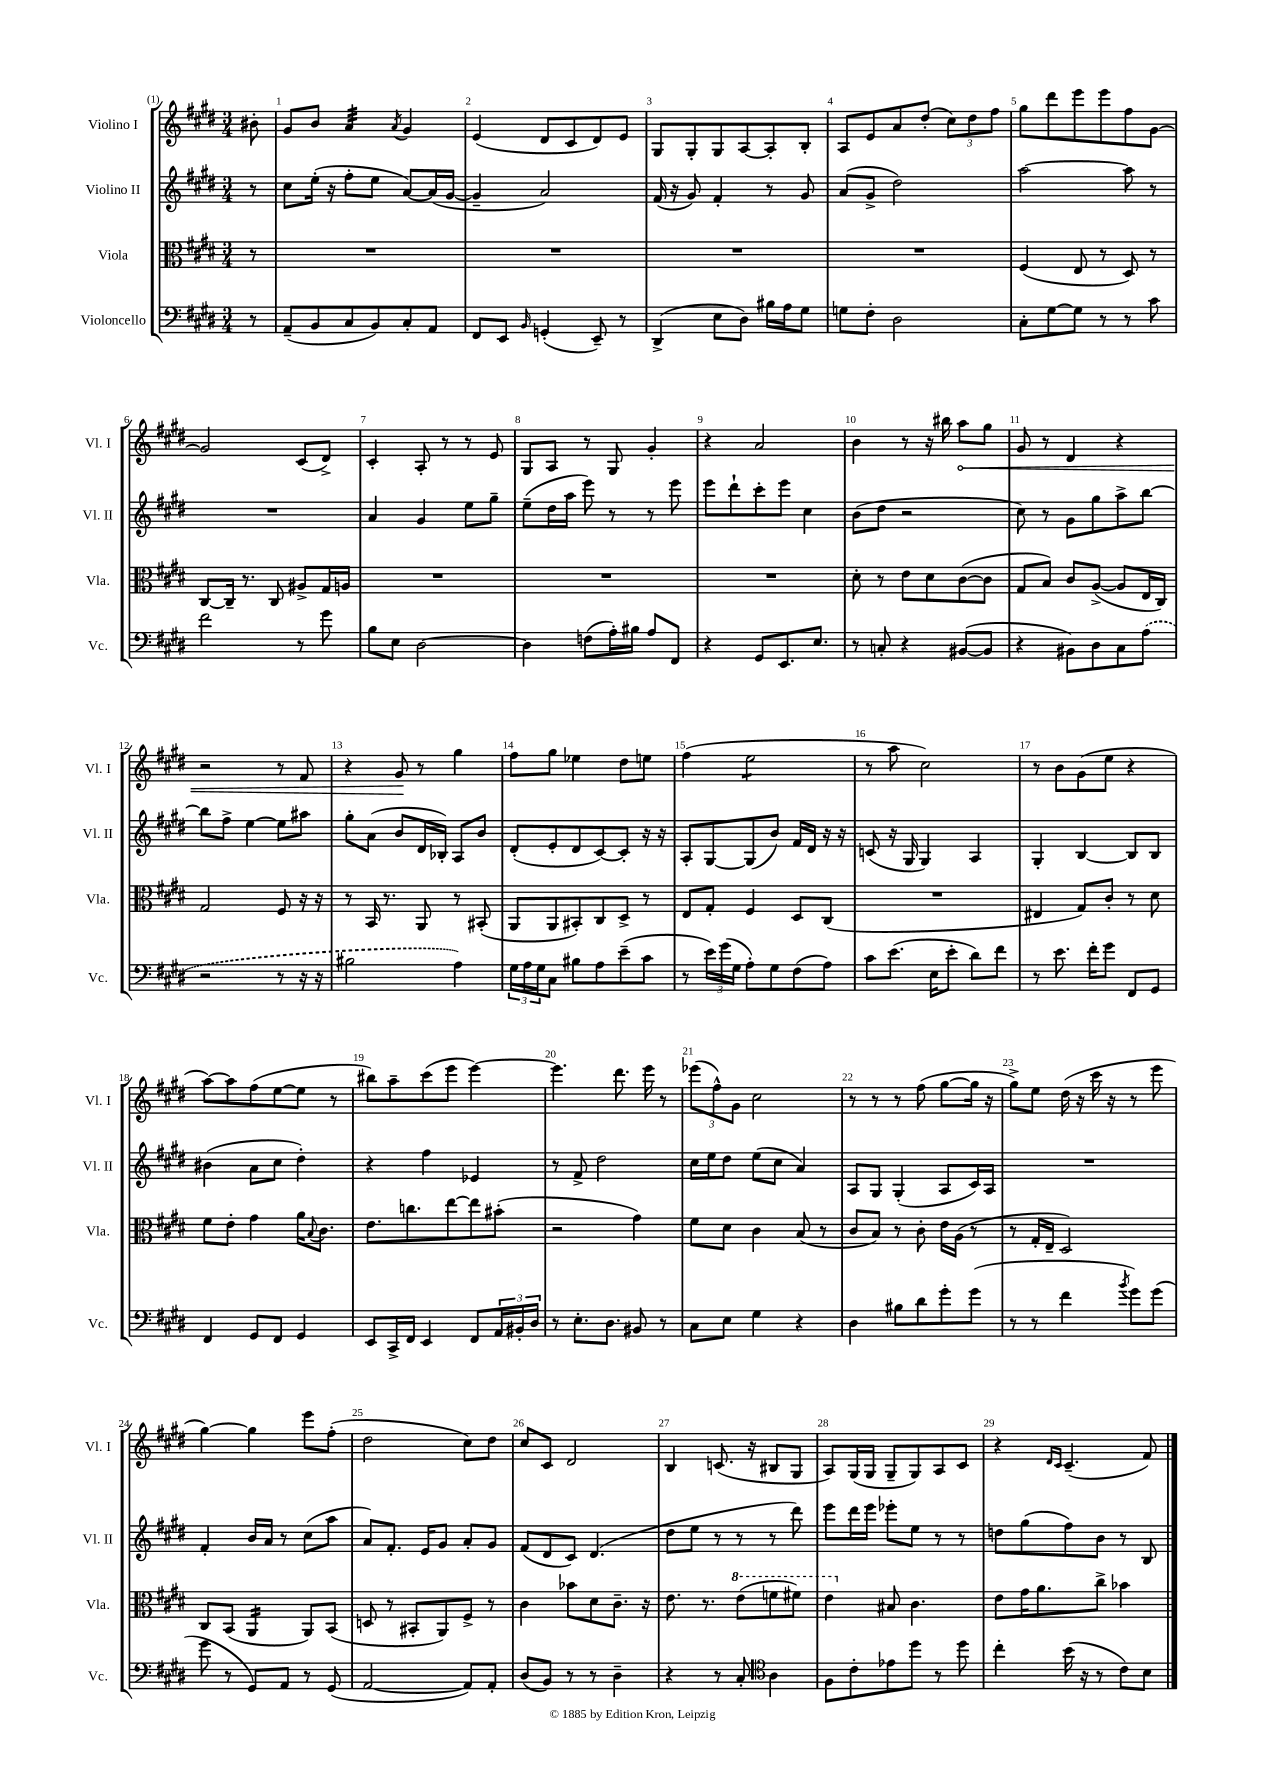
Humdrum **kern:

**kern	**kern	**kern	**kern	**dynam
*part4	*part3	*part2	*part1	*part1
*staff4	*staff3	*staff2	*staff1	*staff1
*I"Violoncello	*I"Viola	*I"Violino II	*I"Violino I	*
*I'Vc.	*I'Vla.	*I'Vl. II	*I'Vl. I	*
*clefF4	*clefC3	*clefG2	*clefG2	*
*k[f#c#g#d#]	*k[f#c#g#d#]	*k[f#c#g#d#]	*k[f#c#g#d#]	*
*M3/4	*M3/4	*M3/4	*M3/4	*
=	=	=	=	=
8r	8r	8r	8b#X'\	.
=1	=1	=1	=1	=1
(8AA~/L	2.r	8cc#\L	8g#/L	.
8BB/	.	(16ee'\Jk	8b/J	.
.	.	16r	.	.
*	*	*	*tremolo	*
8C#/	.	8ff#'\L	32a/LLL	.
.	.	.	32a/	.
.	.	.	32a/	.
.	.	.	32a/	.
8BB/)	.	8ee\J	32a/	.
.	.	.	32a/	.
.	.	.	32a/	.
.	.	.	32a/JJJ	.
*	*	*	*Xtremolo	*
.	.	.	8qa/	.
8C#'/	.	[8a/L)	4g#/	.
8AA/J	.	(16a/L]	.	.
.	.	[16g#/JJ	.	.
=2	=2	=2	=2	=2
8FF#/L	2.r	4g#~/]	(4e/	.
8EE/J	.	.	.	.
16qqBB/	.	.	.	.
(4GGn'/	.	2a/)	8d#/L	.
.	.	.	8c#/	.
8EE~/)	.	.	8d#/)	.
8r	.	.	8e/J	.
=3	=3	=3	=3	=3
(4DD#^/	2.r	(16f#/	8G#/L	.
.	.	16r	.	.
.	.	8g#/)	8G#'/	.
8E\L	.	4f#'/	8G#/	.
8D#\J)	.	.	[8A/	.
16B#X\LL	.	8r	8A'/]	.
16A\J	.	.	.	.
8G#\J	.	8g#/	8B'/J	.
=4	=4	=4	=4	=4
8Gn\L	2.r	(8a/L	8A/L	.
8F#'\J	.	8g#^/J	8e/	.
2D#\	.	2dd#\)	8a/	.
.	.	.	(8dd#'/J	.
.	.	.	12cc#\L)	.
.	.	.	12dd#\	.
.	.	.	12ff#\J	.
=5	=5	=5	=5	=5
8C#'\L	(4F#/	[2aa\	8gg#\L	.
[8G#\	.	.	8ddd#\	.
8G#\J]	8E/	.	8eee\	.
8r	8r	.	8eee\	.
8r	8D#/)	8aa\]	8ff#\	.
8c#\	8r	8r	[8g#\J	.
!!LO:LB:g=z
=6	=6	=6	=6	=6
2f#\	[8C#/L	2.r	2g#/]	.
.	16C#~/Jk]	.	.	.
.	8.r	.	.	.
.	8C#/	.	.	.
8r	8A#X^/L	.	(8c#/L	.
8g#\	16G#/L	.	8d#^/J)	.
.	16An/JJ	.	.	.
=7	=7	=7	=7	=7
8B\L	2.r	4a/	4c#'/	.
8E\J	.	.	.	.
[2D#\	.	4g#/	8A'/	.
.	.	.	8r	.
.	.	8ee\L	8r	.
.	.	8gg#~\J	8e/	.
=8	=8	=8	=8	=8
4D#\]	2.r	(8ee~\L	8G#/L	.
.	.	16dd#\L	8A/J	.
.	.	16aa\JJ	.	.
(8Fn\L	.	8eee\)	8r	.
16A'\L)	.	8r	8G#/	.
16B#X\JJ	.	.	.	.
8A/L	.	8r	4g#'/	.
8FF#/J	.	8eee\	.	.
=9	=9	=9	=9	=9
4r	2.r	8eee\L	4r	.
.	.	8ddd#`\	.	.
8GG#/L	.	8ccc#'\	2a/	.
8.EE/	.	8eee\J	.	.
.	.	4cc#\	.	.
8.E/J	.	.	.	.
=10	=10	=10	=10	=10
8r	8d#'\	(8b\L	4b\	.
8Cn'/	8r	8dd#\J	.	.
4r	8e\L	2r	8r	.
.	8d#\	.	16r	.
.	.	.	16bb#X\	.
!	!	!	!	!LO:HP:b
([8BB#X/L	([8c#\	.	8aa\L	<
8BB#/J]	8c#\J]	.	8gg#\J	.
=11	=11	=11	=11	=11
4r	8G#/L	8cc#\)	8g#/	.
.	8B/J)	8r	8r	.
8BB#X\L)	8c#/L	8g#\L	4d#/	.
8D#\	([8A^/J	8gg#\	.	.
8C#\	8A/L]	8aa^\	4r	.
(8A\J	16E/L	[8bb\J	.	.
.	16C#/JJ)	.	.	.
!!LO:LB:g=z
=12	=12	=12	=12	=12
2r	2G#/	8bb\L]	2r	.
.	.	8ff#^\J	.	.
.	.	[4ee\	.	.
8r	8F#/	8ee\L]	8r	.
16r	16r	8aa#X\J	8f#/	.
16r	16r	.	.	.
=13	=13	=13	=13	=13
2B#X\	8r	8gg#'\L	4r	.
.	16BB/	(8a\J	.	.
.	8.r	.	.	.
.	.	8b/L	8g#/	.
.	8AA/	16d#/L	8r	[
.	.	16B-X'/JJ)	.	.
4A\)	8r	8A/L	4gg#\	.
.	(8BB#X'/	8b/J	.	.
=14	=14	=14	=14	=14
24G#\LL	8AA/L	(8d#'/L	8ff#\L	.
24A\	.	.	.	.
24G#\J	.	.	.	.
8C#\J	8AA/	8e'/	8gg#\J	.
8B#X\L	8BB#X'/)	8d#/	4ee-X\	.
8A\	8C#/	[8c#/)	.	.
(8e~\	8D#^/J	8c#'/J]	8dd#\L	.
8c#\J	8r	16r	8een\J	.
.	.	16r	.	.
=15	=15	=15	=15	=15
8r	8E/L	8A'/L	(4ff#\	.
24e\LL)	8G#'/J	[8G#/	.	.
(24g#\	.	.	.	.
24G#\JJ	.	.	.	.
*	*	*	*tremolo	*
8A'\L)	4F#/	(8G#/]	8ee\L	.
8G#\	.	8b/J)	8ee\	.
(8F#\	8D#/L	16f#/LL	8ee\	.
.	.	16d#/JJ	.	.
8A\J)	(8C#/J	16r	8ee\J	.
*	*	*	*Xtremolo	*
.	.	16r	.	.
=16	=16	=16	=16	=16
8c#\L	2.r	(8cn/	8r	.
(8.e\J	.	16r	8aa\	.
.	.	16G#/	.	.
.	.	4G#/)	2cc#\)	.
16E\KL	.	.	.	.
8e'\J	.	.	.	.
8d#\L)	.	4A/	.	.
8f#\J	.	.	.	.
=17	=17	=17	=17	=17
8r	4E#X/	4G#'/	8r	.
8.e\	.	.	8b\L	.
.	8G#/L)	[4B/	(8g#\	.
16f#'\KL	.	.	.	.
8g#\J	8c#'/J	.	8ee\J	.
8FF#/L	8r	8B/L]	4r	.
8GG#/J	8d#\	8B/J	.	.
!!LO:LB:g=z
=18	=18	=18	=18	=18
4FF#/	8f#\L	(4b#X\	[8aa\L)	.
.	8e'\J	.	8aa\]	.
8GG#/L	4g#\	8a\L	(8ff#\	.
8FF#/J	.	8cc#\J	[8ee\	.
4GG#/	16a\KL	4dd#'\)	8ee\J]	.
.	8qqB/	.	.	.
.	8.c#\J	.	.	.
.	.	.	8r	.
=19	=19	=19	=19	=19
8EE/L	8.e\L	4r	8bb#X\L)	.
16CC#^/L	.	.	8aa~\	.
16FF#/JJ	8.ccn\	.	.	.
4EE/	.	4ff#\	(8ccc#\	.
.	[8ee\	.	8eee\J	.
8FF#/L	8ee\]	4e-X/	[4eee\)	.
24AA/L	(8b#X'\J	.	.	.
24BB#X'/	.	.	.	.
24D#/JJ	.	.	.	.
=20	=20	=20	=20	=20
8r	2r	8r	4.eee\]	.
8.E'\L	.	8f#^/	.	.
.	.	2dd#\	.	.
8.D#\J	.	.	.	.
.	.	.	8.ddd#\	.
8BB#X/	4g#\)	.	.	.
.	.	.	16eee\	.
8r	.	.	8r	.
=21	=21	=21	=21	=21
8C#\L	8f#\L	16cc#\LL	(12eee-X\L	.
.	.	16ee\J	.	.
.	.	.	12ff#^^\)	.
8E\J	8d#\J	8dd#\J	.	.
.	.	.	12g#\J	.
4G#\	4c#\	(8ee\L	2cc#\	.
.	.	8cc#\J	.	.
4r	(8B/	4a/)	.	.
.	8r	.	.	.
=22	=22	=22	=22	=22
4D#\	8c#/L	8A/L	8r	.
.	8B/J)	8G#/J	8r	.
8B#X\L	8r	(4G#'/	8r	.
8d#\	8c#'\	.	(8ff#\	.
8g#'\	16e\LL	8A/L	[8gg#\L	.
.	(16A\JJ	.	.	.
(8g#\J	8r	16c#/L)	16gg#\Jk]	.
.	.	16A/JJ	16r	.
=23	=23	=23	=23	=23
8r	8r	2.r	8gg#^\L)	.
8r	16G#'/LL	.	8ee\J	.
.	16E~/JJ	.	.	.
4f#\	2D#/)	.	(16dd#\	.
.	.	.	16r	.
.	.	.	16ccc#\	.
.	.	.	16r	.
8qb/	.	.	.	.
8g#\L)	.	.	8r	.
(8g#\J	.	.	8eee\	.
!!LO:LB:g=z
=24	=24	=24	=24	=24
8g#\	8C#/L	4f#'/	[4gg#\)	.
8r	(8BB/J	.	.	.
*	*tremolo	*	*	*
8GG#/L)	16AA/LL	16b/LL	4gg#\]	.
.	16AA/	16a/JJ	.	.
8AA/J	16AA/	8r	.	.
.	16AA/JJ	.	.	.
*	*Xtremolo	*	*	*
8r	8AA/L)	(8cc#\L	8eee\L	.
(8GG#/	(8BB/J	8aa\J	(8ff#'\J	.
=25	=25	=25	=25	=25
[2AA/	8Dn/	8a/L)	2dd#\	.
.	8r	8.f#'/J	.	.
.	8BB#X'/L	.	.	.
.	.	16e/KL	.	.
.	8AA/)	8g#/J	.	.
8AA/L])	8F#^/J	8a'/L	8cc#\L)	.
8AA'/J	8r	8g#/J	8dd#\J	.
=26	=26	=26	=26	=26
(8D#/L	4c#\	(8f#/L	8cc#/L	.
8BB/J)	.	8d#/	8c#/J	.
8r	8b-X\L	8c#/J)	2d#/	.
8r	8d#\	(4.d#/	.	.
4D#~\	8.c#~\J	.	.	.
.	16r	.	.	.
=27	=27	=27	=27	=27
4r	8.e\	8dd#\L	4B/	.
.	.	8ee\J	.	.
.	8.r	.	.	.
8r	.	8r	(8.cn/	.
*	*8va	*	*	*
8C#'/	(8ee\L	8r	.	.
.	.	.	16r	.
*clefC4	*	*	*	*
4A\	8ffn\	8r	8B#X/L	.
.	8ff#X\J)	8ddd#\)	8G#/J	.
=28	=28	=28	=28	=28
8F#\L	4ee\	8eee\L	8A/L)	.
8c#'\	.	16ddd#\L	(16G#/L	.
.	.	16eee\JJ	16G#/JJ	.
*	*X8va	*	*	*
8e-X\	8B#X/	8eee-X'\L	8G#~/L	.
8dd#\J	4.c#\	8ee\J	8G#/)	.
8r	.	8r	8A/	.
8dd#\	.	8r	8c#/J	.
=29	=29	=29	=29	=29
4cc#'\	8e\L	8ddn\L	4r	.
.	16g#\K	(8gg#\	.	.
.	8.a\	.	.	.
.	.	.	16qqd#/LL	.
.	.	.	16qqc#/JJ	.
(16b\	.	8ff#\)	(4.c#~/	.
16r	.	.	.	.
8r	8cc#^\J	8b\J	.	.
8c#\L)	4b-X\	8r	.	.
8B\J	.	8B/	8f#/)	.
==	==	==	==	==
*-	*-	*-	*-	*-
